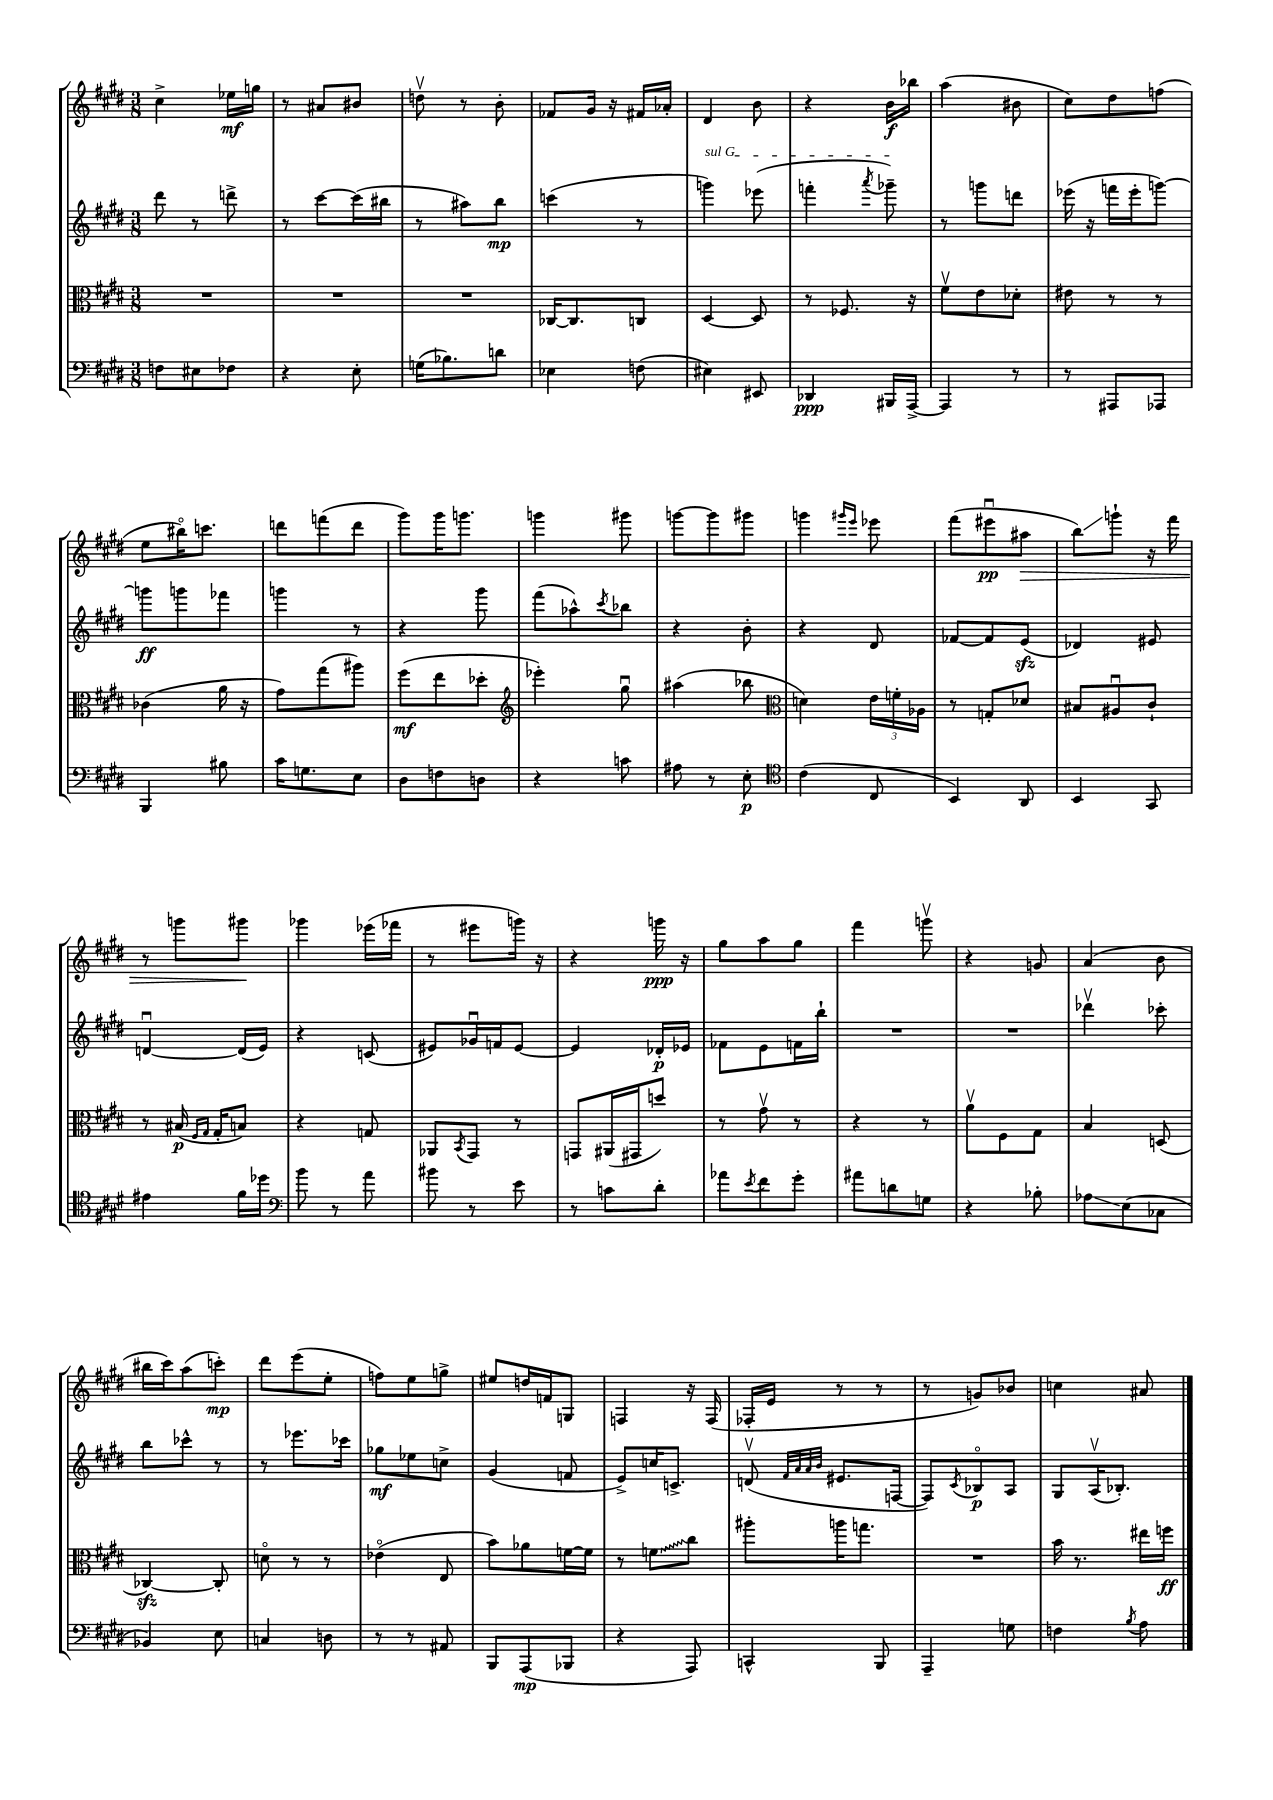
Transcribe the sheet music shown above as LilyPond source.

<<
\new StaffGroup <<
\new Staff = "s0" {
    \clef treble \key e \major \numericTimeSignature \time 3/8
    cis''4-> ees''16\mf g''16 |
    r8 ais'8 bis'8 |
    d''8\upbow r8 b'8-. |
    fes'8 gis'16 r16 fis'16 aes'16-. |
    dis'4 b'8 |
    r4 b'16\f bes''16 |
    a''4( bis'8 |
    cis''8) dis''8 f''8( |
    e''8 bis''16\flageolet) c'''8. |
    d'''8 f'''8( d'''8 |
    gis'''8) gis'''16 g'''8. |
    g'''4 gis'''8 |
    g'''8~ g'''8 gis'''8 |
    g'''4 \grace { gis'''16 e'''16 } ees'''8 |
    fis'''8( eis'''8\downbow\pp ais''8\> |
    b''8\glissando) g'''8-! r16 fis'''16 |
    r8 g'''8 gis'''8\! |
    ges'''4 ees'''16( fes'''16 |
    r8 eis'''8 g'''16) r16 |
    r4 g'''16\ppp r16 |
    gis''8 a''8 gis''8 |
    fis'''4 g'''8\upbow |
    r4 g'8 |
    a'4( b'8 |
    bis''16 cis'''16) a''8( c'''8-.\mp) |
    dis'''8 e'''8( e''8-. |
    f''8) e''8 g''8-> |
    eis''8 d''16 f'16 g8 |
    f4 r16 f16( |
    fes16-. e'16 r8 r8 |
    r8 g'8) bes'8 |
    c''4 ais'8 \bar "|." |
}
\new Staff = "s1" {
    \clef treble \key e \major \numericTimeSignature \time 3/8
    dis'''8 r8 d'''8-> |
    r8 cis'''8~ cis'''16( bis''16 |
    r8 ais''8) b''8\mp |
    c'''4( r8 |
    \once \override TextSpanner.bound-details.left.text = \markup { \italic "sul G" } g'''4\startTextSpan) ees'''8( |
    f'''4-. \acciaccatura { a'''8 } ges'''8--\stopTextSpan) |
    r8 g'''8 d'''8 |
    ees'''16( r16 f'''16 ees'''16-. g'''8~) |
    g'''8\ff g'''8 fes'''8 |
    g'''4 r8 |
    r4 gis'''8 |
    fis'''8( aes''8-^) \acciaccatura { cis'''8 } bes''8 |
    r4 b'8-. |
    r4 dis'8 |
    fes'8~ fes'8 e'8\sfz( |
    des'4) eis'8 |
    d'4~\downbow d'16( e'16) |
    r4 c'8( |
    eis'8) ges'16\downbow f'16 eis'8~ |
    eis'4 des'16-.\p ees'16 |
    fes'8 e'8 f'16 b''16-! |
    R4. |
    R4. |
    des'''4\upbow ces'''8-. |
    b''8 ces'''8-^ r8 |
    r8 ees'''8. ces'''16 |
    ges''8\mf ees''8 c''8-> |
    gis'4( f'8 |
    e'8->) c''16 c'8.-> |
    d'8\upbow( \grace { fis'32 a'32 a'32 b'32 } eis'8. f16~ |
    f8) \acciaccatura { cis'8 } bes8\flageolet\p a8 |
    gis8 a16\upbow( bes8.-.) \bar "|." |
}
\new Staff = "s2" {
    \clef alto \key e \major \numericTimeSignature \time 3/8
    R4. |
    R4. |
    R4. |
    ces16~ ces8. c8 |
    dis4~ dis8 |
    r8 fes8. r16 |
    fis'8\upbow e'8 des'8-. |
    eis'8 r8 r8 |
    ces'4( a'16 r16 |
    gis'8) gis''8( ais''8) |
    fis''8\mf( e''8 des''8-. |
    \clef treble ees'''4-.) gis''8\downbow |
    ais''4( bes''8 |
    \clef alto d'4) \tuplet 3/2 { e'16 f'16-. aes16 } |
    r8 g8-. des'8 |
    bis8 ais8\downbow cis'8-! |
    r8 bis16\p( \grace { fis16 gis16 } gis16-. b8) |
    r4 g8 |
    aes,8 \acciaccatura { b,8 } gis,8 r8 |
    g,8 ais,16( gis,16 d''8) |
    r8 gis'8\upbow r8 |
    r4 r8 |
    a'8\upbow fis8 gis8 |
    b4 d8( |
    ces4~\sfz) ces8-. |
    d'8\flageolet r8 r8 |
    ees'4\flageolet( e8 |
    b'8) aes'8 f'16~ f'16 |
    r8 \once \override Glissando.style = #'zigzag f'8\glissando cis''8 |
    ais''8-. a''16 g''8. |
    R4. |
    b'16 r8. eis''16 f''16\ff \bar "|." |
}
\new Staff = "s3" {
    \clef bass \key e \major \numericTimeSignature \time 3/8
    f8 eis8 fes8 |
    r4 e8-. |
    g16( bes8.) d'8 |
    ees4 f8( |
    eis4) eis,8 |
    des,4\ppp bis,,16 a,,16~-> |
    a,,4 r8 |
    r8 ais,,8 aes,,8 |
    b,,4 bis8 |
    cis'16 g8. e8 |
    dis8 f8 d8 |
    r4 c'8 |
    ais8 r8 e8-.\p |
    \clef tenor cis'4( cis8 |
    b,4) a,8 |
    b,4 gis,8 |
    eis'4 fis'16 des''16 |
    \clef bass b'8 r8 a'8 |
    bis'8 r8 e'8 |
    r8 c'8 dis'8-. |
    aes'8 \acciaccatura { e'8 } fis'8 gis'8-. |
    ais'8 d'8 g8 |
    r4 bes8-. |
    aes8\glissando e8( ces8 |
    bes,4) e8 |
    c4 d8 |
    r8 r8 ais,8 |
    b,,8 a,,8\mp( bes,,8 |
    r4 a,,8) |
    c,4-^ b,,8 |
    a,,4-- g8 |
    f4 \acciaccatura { b8 } a8 \bar "|." |
}
>>
>>
\layout { \context { \Score \remove "Bar_number_engraver" } }
